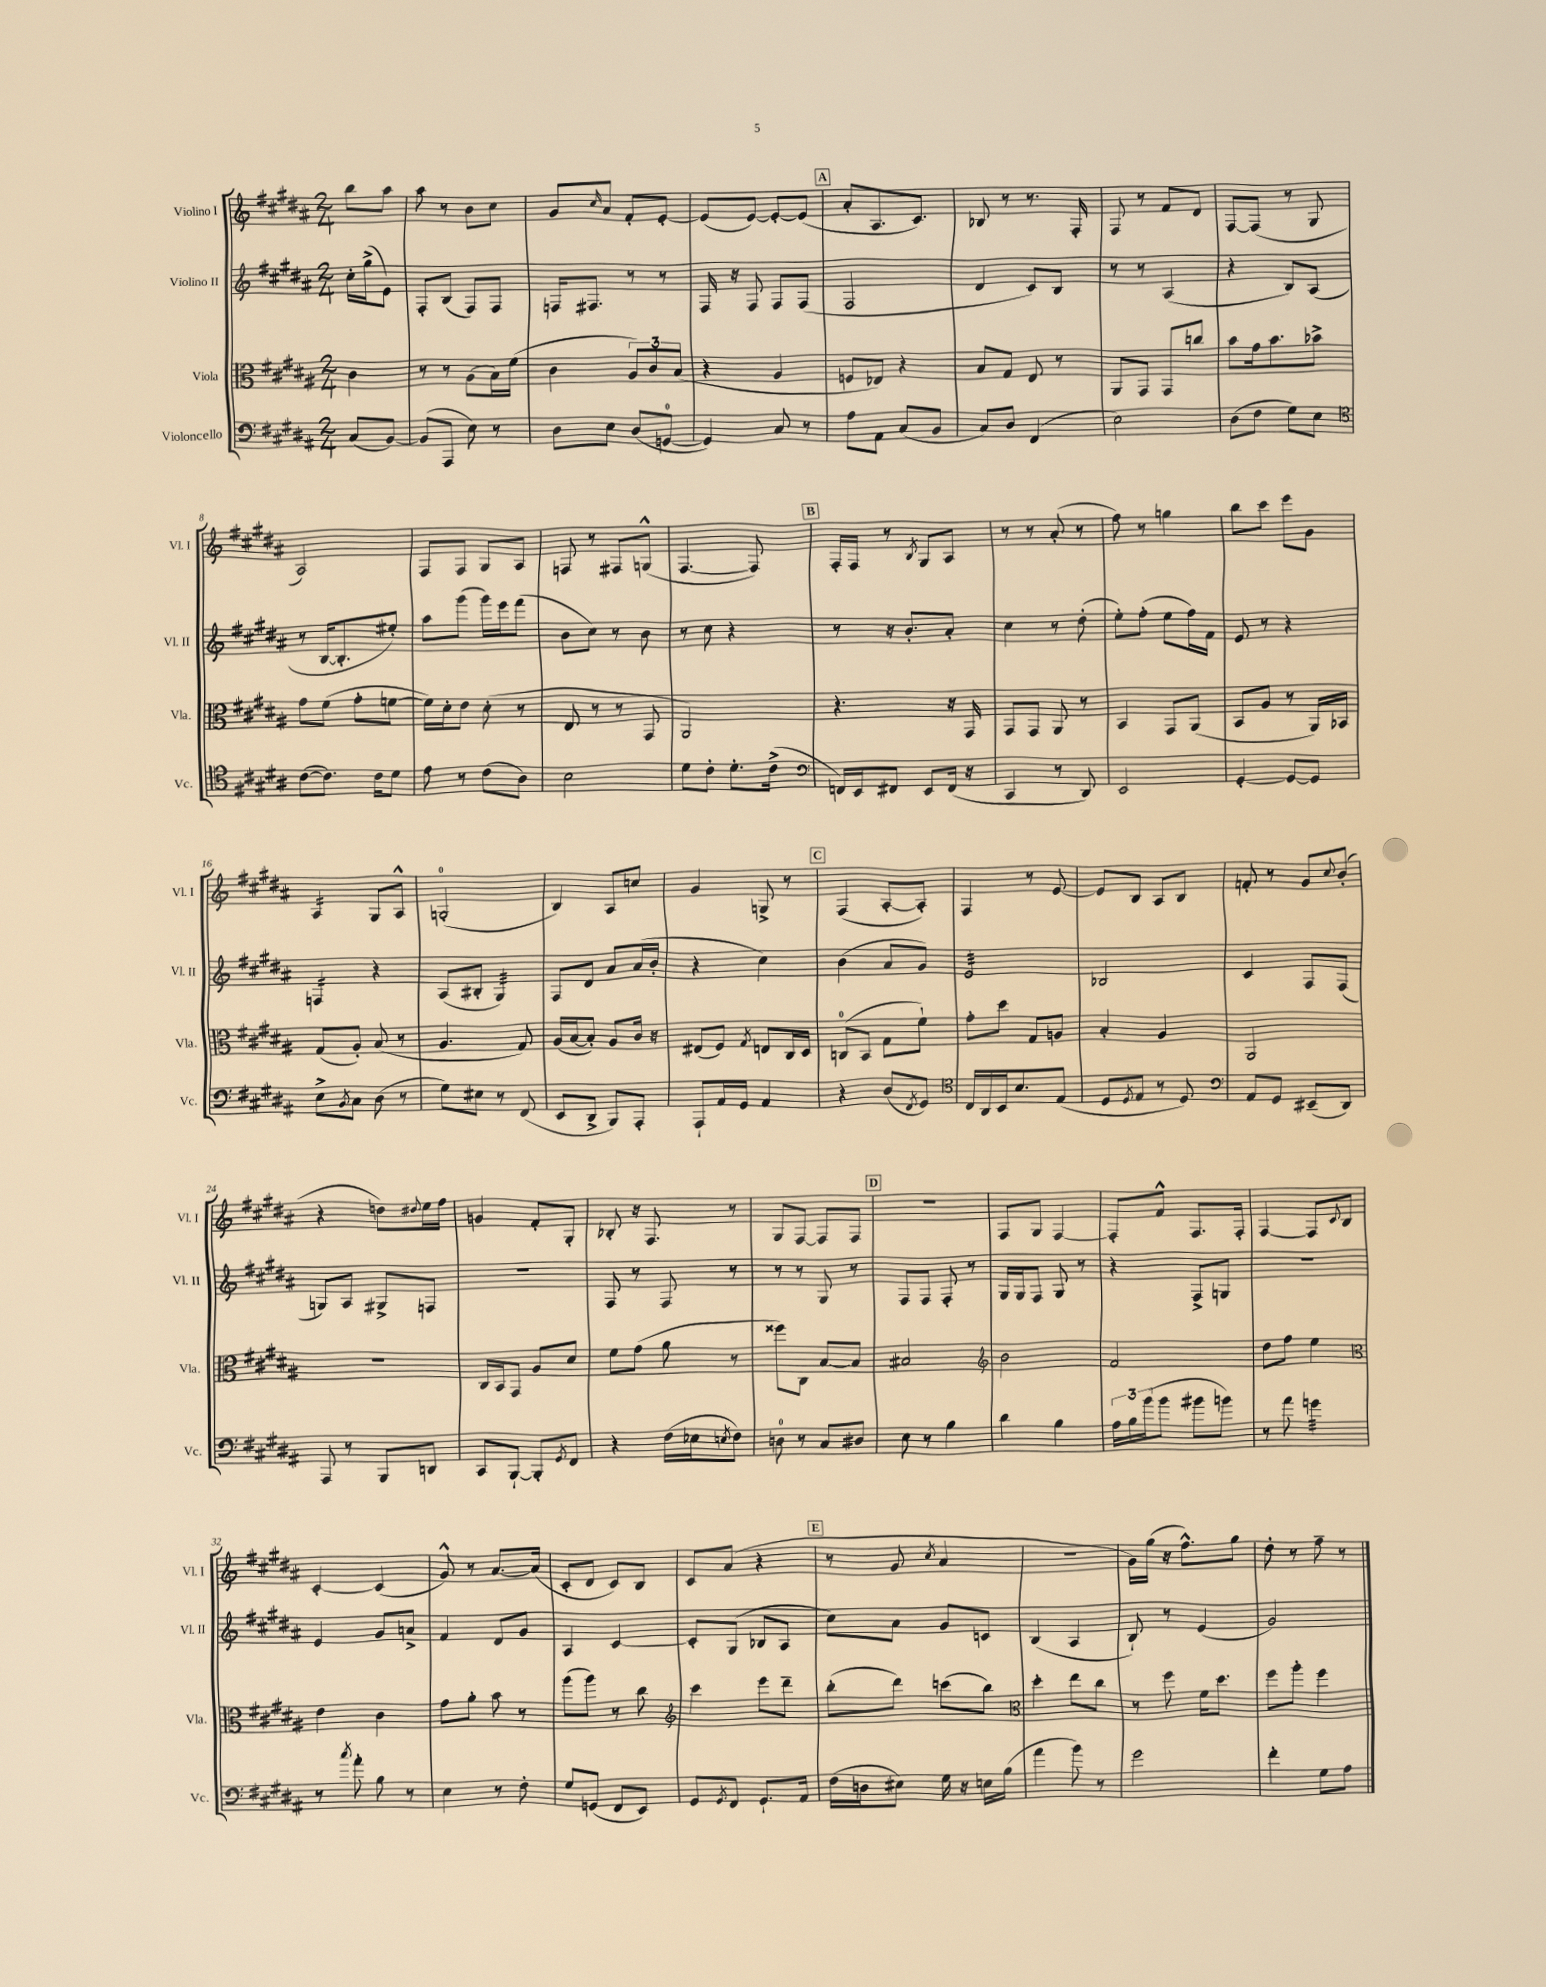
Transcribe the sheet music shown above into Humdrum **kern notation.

**kern	**kern	**kern	**kern
*staff4	*staff3	*staff2	*staff1
*clefF4	*clefC3	*clefG2	*clefG2
*k[f#c#g#d#a#]	*k[f#c#g#d#a#]	*k[f#c#g#d#a#]	*k[f#c#g#d#a#]
*M2/4	*M2/4	*M2/4	*M2/4
(8C#	4c#	16cc#'	8bb
.	.	(16gg#^	.
[8BB)	.	8e)	8aa#
=	=	=	=
(8BB]	8r	8F#'	8aa#
8AAA#	8r	(8B	8r
8E)	(8A#	8F#)	8b
8r	16B)	8F#	8cc#
.	(16f#	.	.
=	=	=	=
8D#	4c#	16F	8g#
.	.	8.F#	.
.	.	.	16qqcc#
8E	.	.	8a#
(8D#	12A#)	8r	8f#'
.	12c#	.	.
[8GG	.	8r	[8e'
.	(12B	.	.
=	=	=	=
4GG])	4r	16F#	(8e]
.	.	16r	.
.	.	8F#	[8e)
8C#	4A#	8F#	8e'_
8r	.	(8F#	(8e]
=	=	=	=
8A#	8F	2F#	8a#'
8AA#	8E-)	.	8.A#
(8C#	4r	.	.
.	.	.	8.c#)
8BB	.	.	.
=	=	=	=
8C#)	8B	4d#	8B-
8D#	8G#	.	8r
(4FF#	8E	8c#)	8.r
.	8r	8B	.
.	.	.	16F#'
=	=	=	=
2E)	8AA#	8r	8F#
.	8GG#	8r	8r
.	8GG#	(4A#	8f#
.	8cc	.	8d#
=	=	=	=
(8D#	8b	4r	[8F#
8F#	16g#	.	(8F#]
.	8.b	.	.
8G#)	.	8B)	8r
8E	8b-^	(8A#	8G#
=	=	=	=
*clefC4	*	*	*
([8c#	8g#	8r	2A#)
8.c#])	(8f#	[16B	.
.	.	8.B']	.
.	8g#'	.	.
16c#	.	.	.
8d#	[8f	8ee#')	.
=	=	=	=
8e	16f])	8aa#	8F#
.	16d#'	.	.
8r	8e	(8ggg#	8F#
(8c#	(8d#'	16ggg#)	8G#
.	.	16eee	.
8A#)	8r	(8fff#	8A#
=	=	=	=
2B	8E	8b	8F
.	8r	8cc#)	8r
.	8r	8r	8F#
.	8GG#	8b	(8G^^
=	=	=	=
8d#	2AA#)	8r	[4.F#
8c#'	.	8cc#	.
8.d#'	.	4r	.
.	.	.	8F#])
(16c#^	.	.	.
=	=	=	=
*clefF4	*	*	*
16FF)	4.r	8r	16F#'
16EE	.	.	16F#
8FF#	.	16r	8r
.	.	8.b'	.
.	.	.	8qB
8EE	.	.	8G#
(16FF#	16r	8a#'	8A#
16r	16GG#	.	.
=	=	=	=
4CC#	8GG#	4cc#	8r
.	8GG#	.	8r
8r	8AA#	8r	(8a#'
8DD#)	8r	(8dd#'	8r
=	=	=	=
2EE	4BB	8ee')	8ff#)
.	.	(8ff#'	8r
.	8GG#	8ee	4gg
.	(8AA#	16ff#)	.
.	.	16f#	.
=	=	=	=
[4GG#'	8BB	8e	8bb
.	8A#	8r	8ccc#
8GG#_	8r	4r	8eee
8GG#]	16AA#)	.	8g#
.	16BB-	.	.
=	=	=	=
8E^	(8G#	4F	4A#
8qBB	.	.	.
8C#	8A#')	.	.
(8D#	(8B	4r	8G#
8r	8r	.	8A#^^
=	=	=	=
8G#)	4.A#	(8A#	(2G'
8E#	.	8B#'	.
8r	.	4G#)	.
(8FF#	8G#)	.	.
=	=	=	=
8EE	(16A#	8F#	4B)
.	[16B	.	.
8DD#^	8B'])	8d#	.
8BBB)	8A#	8a#	8A#
8AAA#'	16c#	(16a#	8cc
.	16r	16b'	.
=	=	=	=
8AAA#`	(8E#	4r	4g#
16AA#	8F#)	.	.
16GG#	.	.	.
.	8qG#	.	.
4AA#	8E	4cc#)	8G^
.	16C#	.	8r
.	16D#	.	.
=	=	=	=
4r	(8C	(4b	(4F#
.	8BB	.	.
(8D#	8G#	8a#	[8A#'
8qFF#	.	.	.
8GG#)	8f#`)	8g#)	8A#'])
=	=	=	=
*clefC4	*	*	*
16C#	8g#'	2e	4F#
16AA#	.	.	.
16BB	8dd#	.	.
8.B	.	.	.
.	8G#	.	8r
(8E	8A	.	[8e
=	=	=	=
8D#	4B'	2B-	8e]
8qD#	.	.	.
8E	.	.	8B
8r	4A#	.	8A#
8D#)	.	.	8B
=	=	=	=
*clefF4	*	*	*
8AA#	2AA#	4c#	8f'
8GG#	.	.	8r
(8EE#~	.	8F#	8g#
.	.	.	8qqcc#
8DD#)	.	(8F#	(8b'
=	=	=	=
8AAA#	2r	8G)	4r
8r	.	8A#	.
8BBB	.	8G#^	8dd)
.	.	.	8qqdd#
8DD	.	8F	16ee
.	.	.	16ff#
=	=	=	=
8CC#	16C#	2r	4g
.	16BB	.	.
[8BBB`	8GG#	.	.
8BBB']	8A#	.	8f#'
8qGG#	.	.	.
8FF#	8d#	.	8G#'
=	=	=	=
4r	8f#	8F#	8B-'
.	(8g#	8r	16r
.	.	.	8.F#
(16F#	8a#	8F#	.
16E-	.	.	.
8qE	.	.	.
8F#)	8r	8r	8r
=	=	=	=
8D	8ff##)	8r	8G#
8r	8C#	8r	[8F#
8C#	[8B	8G#	8F#]
8D#	8B]	8r	8F#
=	=	=	=
8E	2B#	8F#	2r
8r	.	8F#	.
4B	.	8F#'	.
.	.	8r	.
=	=	=	=
*	*clefG2	*	*
4d#	2b	16G#	8F#
.	.	16G#	.
.	.	8F#	8G#
4B	.	8G#	[4F#
.	.	8r	.
=	=	=	=
24A#	2f#	4r	8F#']
24B	.	.	.
(24b	.	.	.
8b	.	.	8f#^^
8b#	.	8F#^	8.F#
8b)	.	8G	.
.	.	.	16F#'
=	=	=	=
8r	8dd#	2r	[4F#
8a#	8ff#	.	.
4g	4ee	.	8F#]
.	.	.	8qqc#
.	.	.	8B
=	=	=	=
*	*clefC3	*	*
8r	4e	4e	[4c#'
8qcc#	.	.	.
8a#'	.	.	.
8B	4c#	8g#	(4c#]
8r	.	8a^	.
=	=	=	=
4E	8g#	4f#	8g#^^)
.	8a#'	.	8r
8r	8b	8d#	[8.a#
8F#'	8r	8g#	.
.	.	.	(16a#]
=	=	=	=
8G#	(8aa#	4A#	8c#'
(8GG	8aa#)	.	8d#
8FF#	8r	[4c#	8c#)
8EE)	8cc#	.	8B
=	=	=	=
*	*clefG2	*	*
8GG#	4ccc#	8c#']	8c#
8qGG#	.	.	.
8FF#	.	(8G#	(8a#
8.GG#`	8eee	8B-	4r
.	8ddd#~	8A#	.
16AA#	.	.	.
=	=	=	=
(16F#	(8bb'	8cc#)	8r
16D	.	.	.
8E#)	8ddd#)	8a#	8g#
.	.	.	8qcc#
16G#	(8ccc	8g#	4a#
16r	.	.	.
16E	8bb)	8c	.
(16B	.	.	.
=	=	=	=
*	*clefC3	*	*
4a#	4dd#'	(4B	2r
8b)	8ee	4A#	.
8r	8cc#	.	.
=	=	=	=
2g#	8r	8B`)	16g#)
.	.	.	(16gg#
.	8ff#	8r	16r
.	.	.	8.ff#^^)
.	16f#	(4e	.
.	8.dd#	.	.
.	.	.	8gg#
=	=	=	=
4f#'	8ff#	2g#)	8dd#'
.	8aa#'	.	8r
8G#	4ff#	.	8ff#~
8A#	.	.	8r
==	==	==	==
*-	*-	*-	*-
